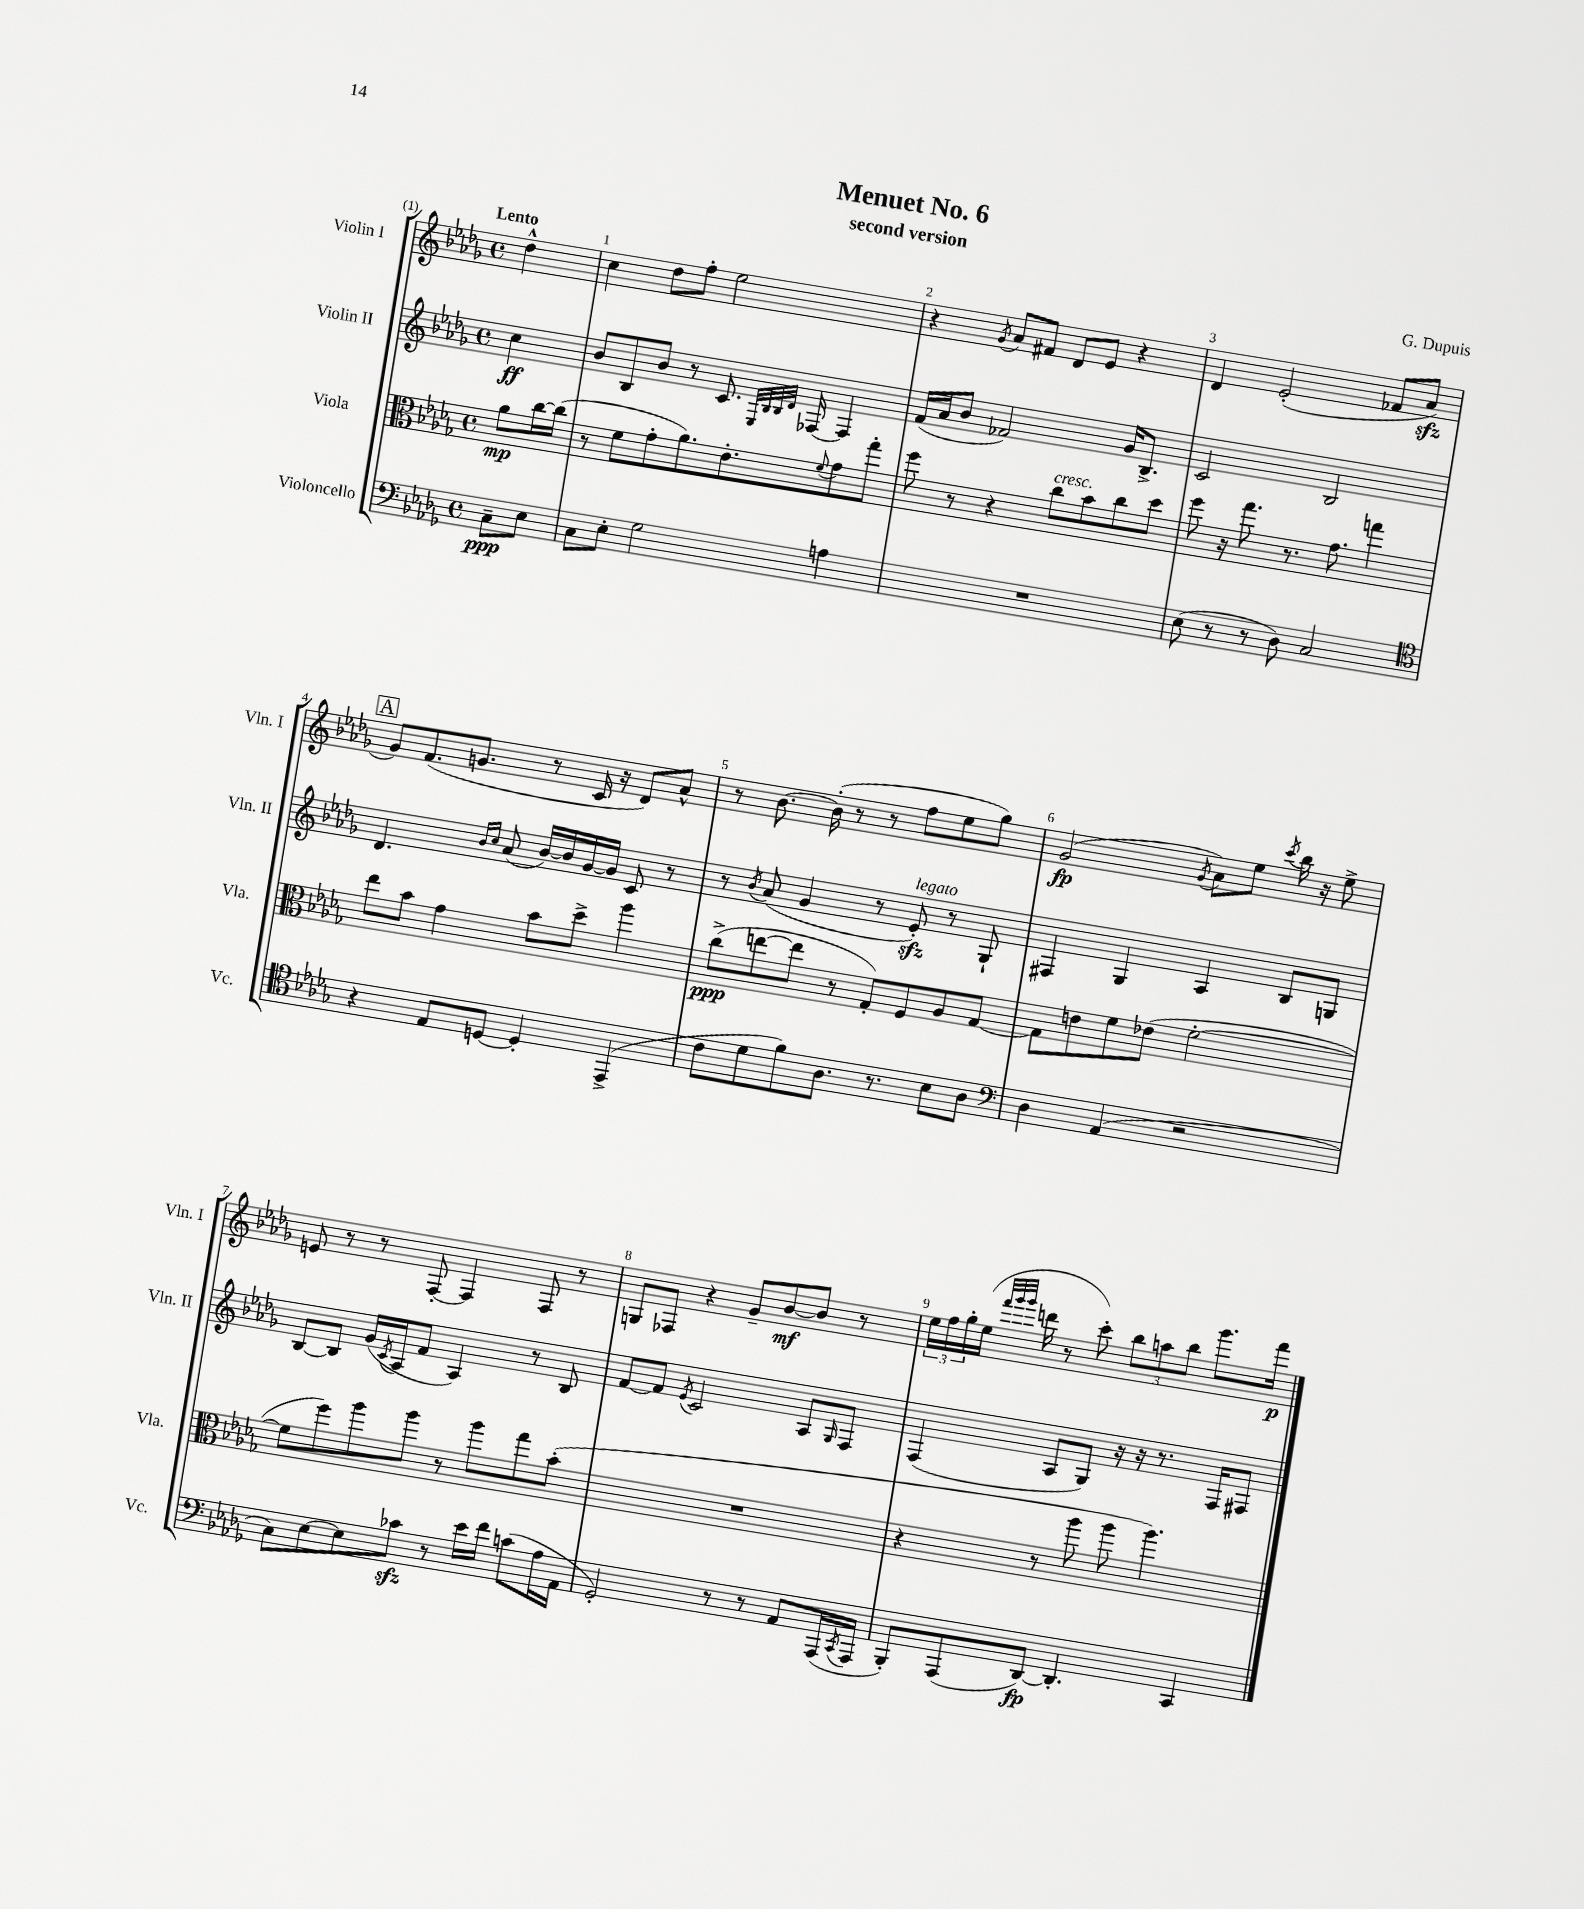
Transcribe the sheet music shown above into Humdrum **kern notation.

**kern	**kern	**kern	**kern
*staff4	*staff3	*staff2	*staff1
*clefF4	*clefC3	*clefG2	*clefG2
*k[b-e-a-d-g-]	*k[b-e-a-d-g-]	*k[b-e-a-d-g-]	*k[b-e-a-d-g-]
*M4/4	*M4/4	*M4/4	*M4/4
*met(c)	*met(c)	*met(c)	*met(c)
8C~	8a-	4cc	4dd-^^
8E-	[16cc	.	.
.	(16cc]	.	.
=	=	=	=
8C	8r	8b-	4cc
8E-'	8f	8B-	.
2G-	8g-'	8b-	8dd-
.	8.a-)	8r	8ff'
.	.	8.c	2ee-
.	8.e-'	.	.
.	.	32qqE-	.
.	.	32qqB-	.
.	.	32qqB-	.
.	.	32qqd-	.
.	.	[16F-	.
.	8qqf	.	.
4A	8g-	4F-]	.
.	8gg-'	.	.
=	=	=	=
1r	8ff	(16f	4r
.	.	16a-	.
.	8r	8b-	.
.	.	.	8qg-
.	4r	2f-)	8a-
.	.	.	8f#
.	8cc	.	8d-
.	8b-	.	8e-
.	8cc	16g-	4r
.	.	8.B-^	.
.	8dd-	.	.
=	=	=	=
(8E-	8ff	2c	4d-
8r	16r	.	.
.	8.gg-	.	.
8r	.	.	(2e-'
8D-)	8.r	.	.
2C	.	2B-	.
.	8.g-	.	.
.	4gg	.	8f-
.	.	.	8a-
=	=	=	=
*clefC4	*	*	*
4r	8ee-	4.d-	8g-)
.	8b-	.	(8.f
8E-	4g-	.	.
.	.	.	8.g
.	.	16qqb-	.
.	.	16qqcc	.
[8D	.	(8a-	.
4D']	8b-	[16b-)	8r
.	.	16b-]	.
.	8dd-^	[16g-	16c
.	.	16g-]	16r
(4EE-^	4aa-	8c	8d-)
.	.	8r	8a-^^
=	=	=	=
8c	(8cc^	8r	8r
.	.	8qb-	.
8d-	[8ee	(8a-	[8.b-
8f)	8ee]	4g-	.
.	.	.	(16b-']
8.A-	8r	.	8r
.	8G-')	8r	8r
8.r	.	.	.
.	8F	8e-')	8ff
8B-	8A-	8r	8ee-
8A-	[8G-	8G-`	8gg-)
=	=	=	=
*clefF4	*	*	*
4D-	8G-]	4F#	(2g-
.	8e	.	.
(4AA-	8f	4G-	.
.	(8e-	.	.
.	.	.	8qg-
2r	[2f'	4A-	8a-)
.	.	.	8ee-
.	.	.	8qccc
.	.	8B-	16bb-
.	.	.	16r
.	.	8G	8ee-^
=	=	=	=
8C)	8f]	[8B-	8e
[8E-	8ff)	8B-]	8r
8E-]	8aa-	(16g-	8r
.	.	8qc	.
.	.	16A-	.
8c-	8aa-	8f	[8F'
8r	8r	4A-)	4F]
16e-	8aa-	.	.
16f	.	.	.
(8c	8gg-	8r	8F
16A-	(8b-'	8B-	8r
16AA-	.	.	.
=	=	=	=
2GG-')	1r	[8f	8G
.	.	8f]	8F-
.	.	8qe-	.
.	.	2c	4r
8r	.	.	8g-~
8r	.	.	[8b-
8AA-	.	8A-	8b-]
.	.	16qqG-	.
(16AAA-	.	8F	8r
8qCC	.	.	.
16AAA-	.	.	.
=	=	=	=
8BBB-')	4r	(4F	24ee-
.	.	.	24ff
.	.	.	24gg-'
(8AAA-	.	.	(16ee-
.	.	.	32qqfff
.	.	.	32qqggg-
.	.	.	32qqggg-
.	.	.	16ddd
[8DD-)	8r	8A-	8r
4.DD-']	8aa-	8G-)	8ccc')
.	8aa-	16r	12bb-
.	.	16r	.
.	.	.	12aa
.	4.aa-)	8.r	.
.	.	.	12bb-
4CC	.	.	8.ggg-
.	.	16F	.
.	.	8F#	.
.	.	.	16fff
==	==	==	==
*-	*-	*-	*-
